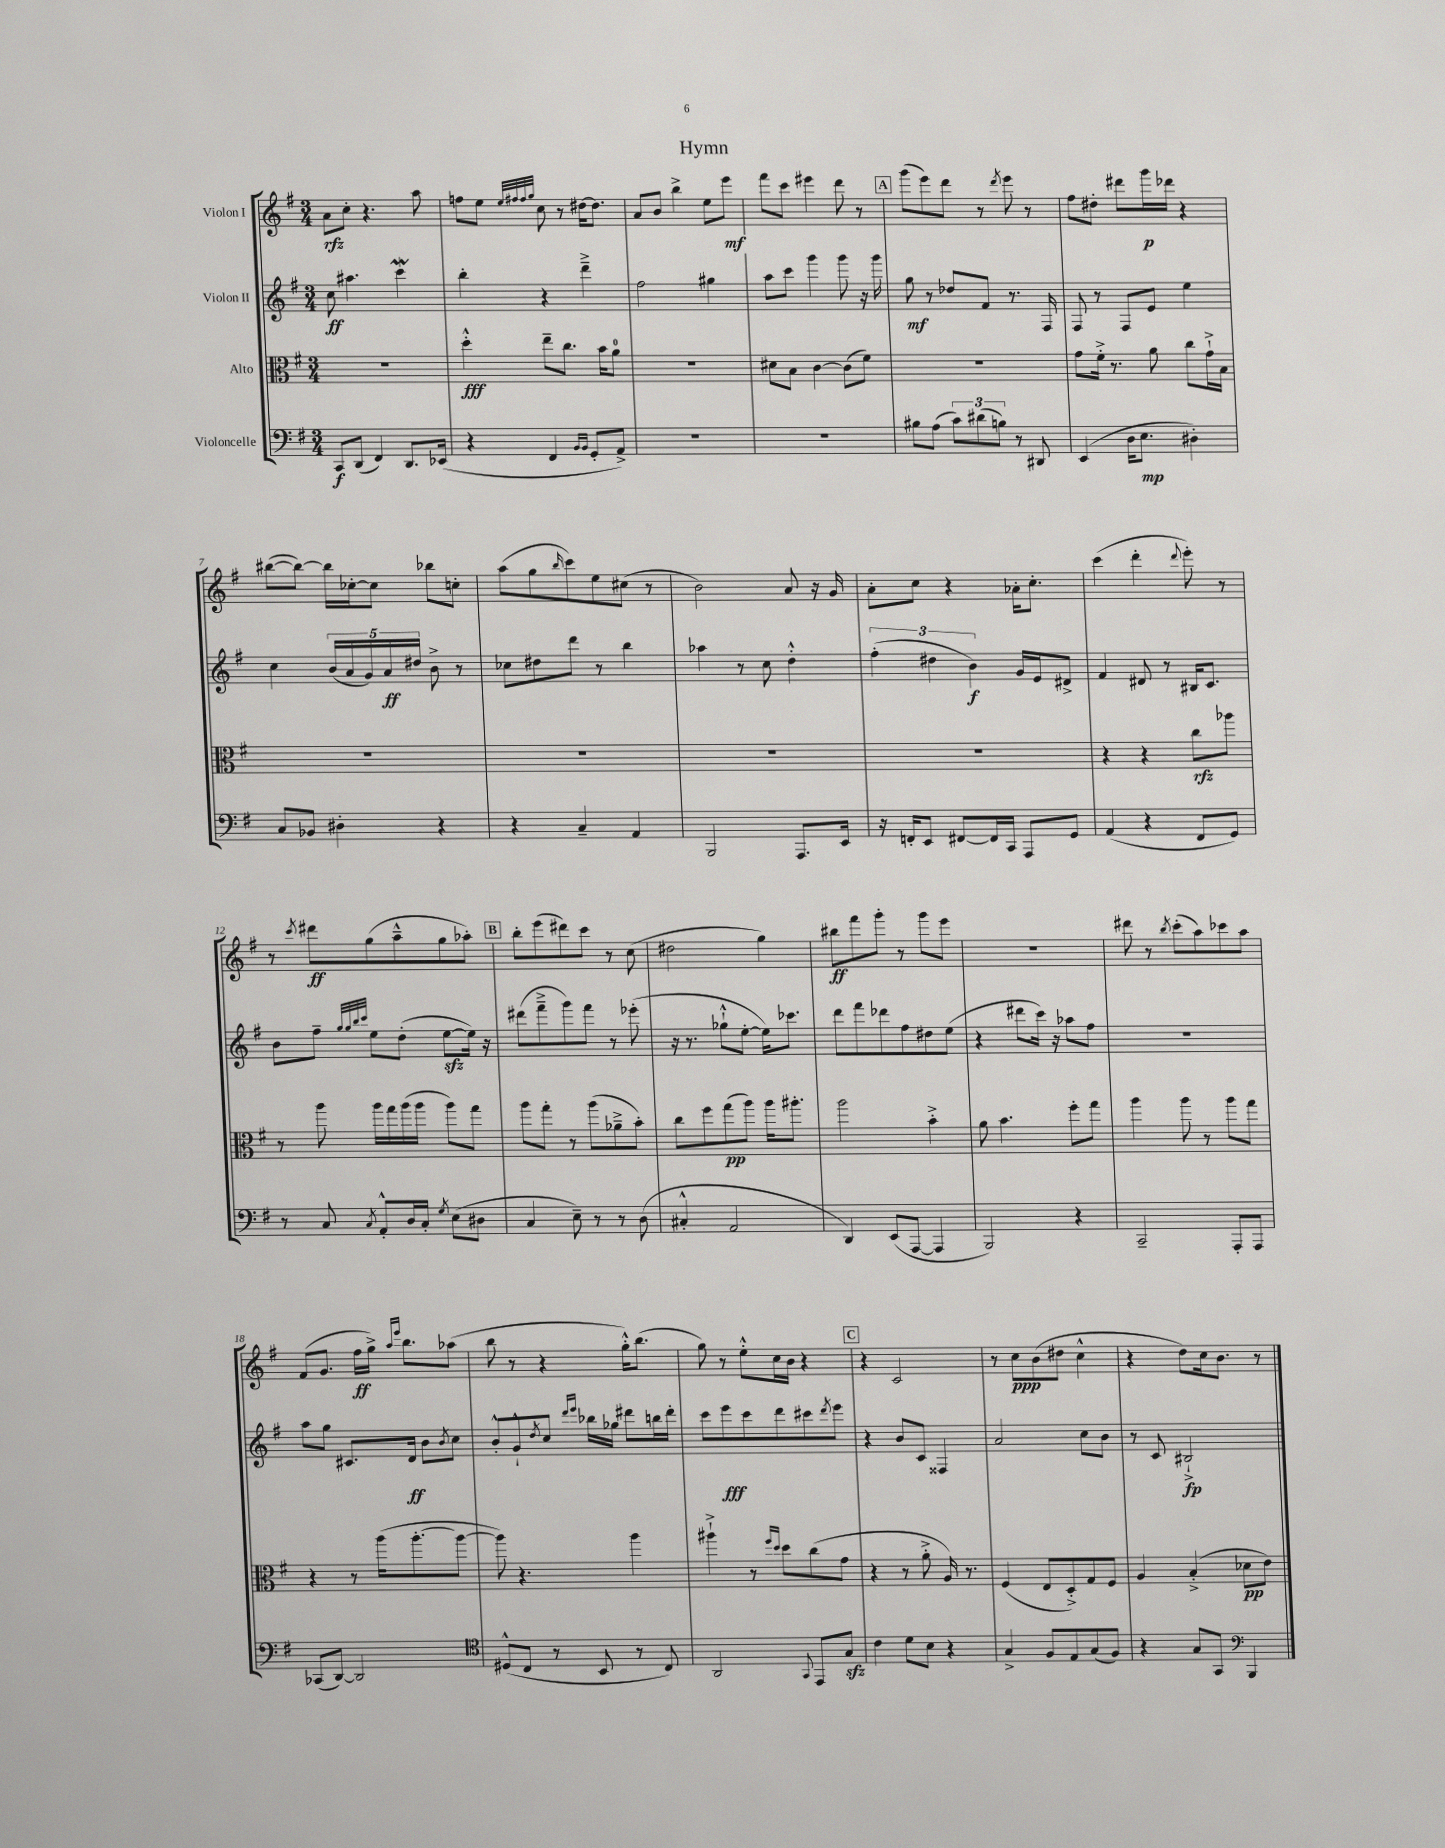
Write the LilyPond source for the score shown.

\header { title = "Hymn" }
<<
\new StaffGroup <<
\new Staff = "s0" \with { instrumentName = "Violon I" } {
    \clef treble \key g \major \numericTimeSignature \time 3/4
    a'8\rfz c''8-. r4. a''8 |
    f''8 e''8 \grace { e''32 fis''32 fis''32 g''32 } c''8 r8 dis''16~ dis''8. |
    a'8 b'8 b''4-> e''8 e'''8\mf |
    fis'''8 c'''8 eis'''4 d'''8 r8 |
    \mark \markup { \box "A" } g'''8( e'''8) d'''8 r8 \acciaccatura { d'''8 } e'''8 r8 |
    fis''8 dis''8-. dis'''8 g'''16\p des'''16 r4 |
    bis''8~( bis''8~) bis''16 ces''16~-. ces''8 bes''8 c''8-. |
    a''8( g''8 \grace { b''16 } c'''8) e''8 cis''8( r8 |
    b'2) a'8 r16 g'16 |
    a'8-. c''8 r4 aes'16-. c''8.-. |
    c'''4( d'''4-. \appoggiatura { d'''8 } e'''8-.) r8 |
    r8 \acciaccatura { c'''8 } dis'''8\ff g''8( a''8---^ g''8 aes''8-.) |
    \mark \markup { \box "B" } b''8-. e'''8( dis'''8) c'''8 r8 c''8( |
    dis''2 g''4) |
    bis''8\ff fis'''8 g'''8-. r8 g'''8 e'''8 |
    R2. |
    dis'''8 r8 \acciaccatura { b''8 } c'''8-.( a''8) ces'''8 a''8 |
    fis'8( g'8. fis''16\ff g''16->) \grace { a''16 e'''16 } b''8. aes''8( |
    b''8 r8 r4 g''16-.-^) b''8.( |
    g''8) r8 e''8-.-^ c''16 b'16 r4 |
    \mark \markup { \box "C" } r4 c'2 |
    r8 c''8\ppp b'8( dis''8 c''4-^ |
    r4 d''8) c''16 b'8. r8 \bar "|." |
}
\new Staff = "s1" \with { instrumentName = "Violon II" } {
    \clef treble \key g \major \numericTimeSignature \time 3/4
    c''8\ff ais''4. c'''4\mordent |
    b''4-. r4 d'''4---> |
    fis''2 gis''4 |
    a''8 c'''8 g'''4 g'''8 r16 g'''16 |
    \mark \markup { \box "A" } g''8\mf r8 des''8 fis'8 r8. fis16 |
    fis8 r8 fis8 e'8 e''4 |
    c''4 \tuplet 5/4 { b'16( a'16 g'16) a'16\ff dis''16 } b'8-> r8 |
    ces''8 dis''8 d'''8 r8 b''4 |
    aes''4 r8 c''8 d''4-.-^ |
    \tuplet 3/2 { fis''4-.( dis''4 b'4\f) } g'16 e'16 dis'8-> |
    fis'4 dis'8 r8 bis16 c'8. |
    b'8 fis''8-- \grace { g''32 g''32 b''32 c'''32 } e''8 d''8-.( e''8~\sfz e''16) r16 |
    \mark \markup { \box "B" } dis'''8( fis'''8---> g'''8) fis'''8 r8 ees'''8-.( |
    r16 r8. ges''8-!-^ e''8~-. e''16) ces'''8. |
    d'''8 fis'''8 des'''8 fis''8 dis''8 e''8( |
    r4 dis'''8 c'''16) r16 aes''8 fis''8 |
    R2. |
    a''8 g''8 cis'8. d'16\ff b'8 \acciaccatura { b'8 } c''8 |
    b'8-.-^ g'8-!-^ \acciaccatura { d''8 } c''8 \grace { d'''16 e'''16 } bes''16 ges''16 dis'''8 b''16 dis'''16-. |
    c'''8 e'''8\fff c'''8 d'''8 cis'''8 \acciaccatura { d'''8 } e'''8 |
    \mark \markup { \box "C" } r4 b'8 c'8 fisis4 |
    a'2 c''8 b'8 |
    r8 c'8 bis2-!->\fp \bar "|." |
}
\new Staff = "s2" \with { instrumentName = "Alto" } {
    \clef alto \key g \major \numericTimeSignature \time 3/4
    R2. |
    d''4-.-^\fff e''8-- c''8. b'16 a'8-0 |
    R2. |
    dis'8 b8 c'4~ c'8( fis'8) |
    \mark \markup { \box "A" } r2. |
    g'8 fis'16-.-> r8. a'8 c''8 g'16-!-> b16 |
    R2. |
    R2. |
    R2. |
    R2. |
    r4 r4 c''8\rfz aes''8 |
    r8 a''8 a''16 g''16 a''16( a''16 a''8) g''8 |
    \mark \markup { \box "B" } a''8 g''8-. r8 a''8( aes'8---> b'8-.) |
    c''8 fis''8 g''8\pp( a''8) a''16 ais''8.-. |
    a''2 b'4-.-> |
    a'8 b'4. fis''8-. g''8 |
    a''4 a''8 r8 a''8 g''8 |
    r4 r8 a''16( a''8.~-. a''8~ |
    a''8) r4. a''4 |
    ais''4-!-> r8 \grace { fis''16 d''16 } d''8 c''8( g'8 |
    \mark \markup { \box "C" } r4 r8 a'8-.-> a16) r8. |
    fis4( e8 d8-.->) g8 fis8 |
    a4 b4-.->( des'8\pp e'8) \bar "|." |
}
\new Staff = "s3" \with { instrumentName = "Violoncelle" } {
    \clef bass \key g \major \numericTimeSignature \time 3/4
    c,8\f d,8( fis,4) d,8. ees,16( |
    r4 fis,4 \grace { b,16 b,16 } g,8-. a,8->) |
    R2. |
    R2. |
    \mark \markup { \box "A" } bis8 a8( \tuplet 3/2 { c'8) dis'8( b8) } r8 dis,8 |
    e,4( d16 e8.\mp dis4-.) |
    c8 bes,8 dis4-. r4 |
    r4 c4-- a,4 |
    b,,2 a,,8. e,16 |
    r16 f,16-. e,8 fis,8~ fis,16 c,16 a,,8 g,8 |
    a,4( r4 fis,8 g,8) |
    r8 c8 \acciaccatura { c8 } a,8-.-^ d16 c16-. \acciaccatura { g8 } e8( dis8 |
    \mark \markup { \box "B" } c4 e8--) r8 r8 d8( |
    cis4-.-^ a,2 |
    d,4) e,8( a,,8~ a,,4 |
    b,,2) r4 |
    c,2-- a,,8-. a,,8 |
    ces,8( d,8~) d,2 |
    \clef tenor dis8-^( c8 r8 b,8 r8 c8) |
    a,2 \appoggiatura { g,8 } e,8 g8\sfz |
    \mark \markup { \box "C" } c'4 d'8 b8 r4 |
    g4-> fis8 e8 g8( fis8) |
    r4 g8 g,8 \clef bass b,,4 \bar "|." |
}
>>
>>
